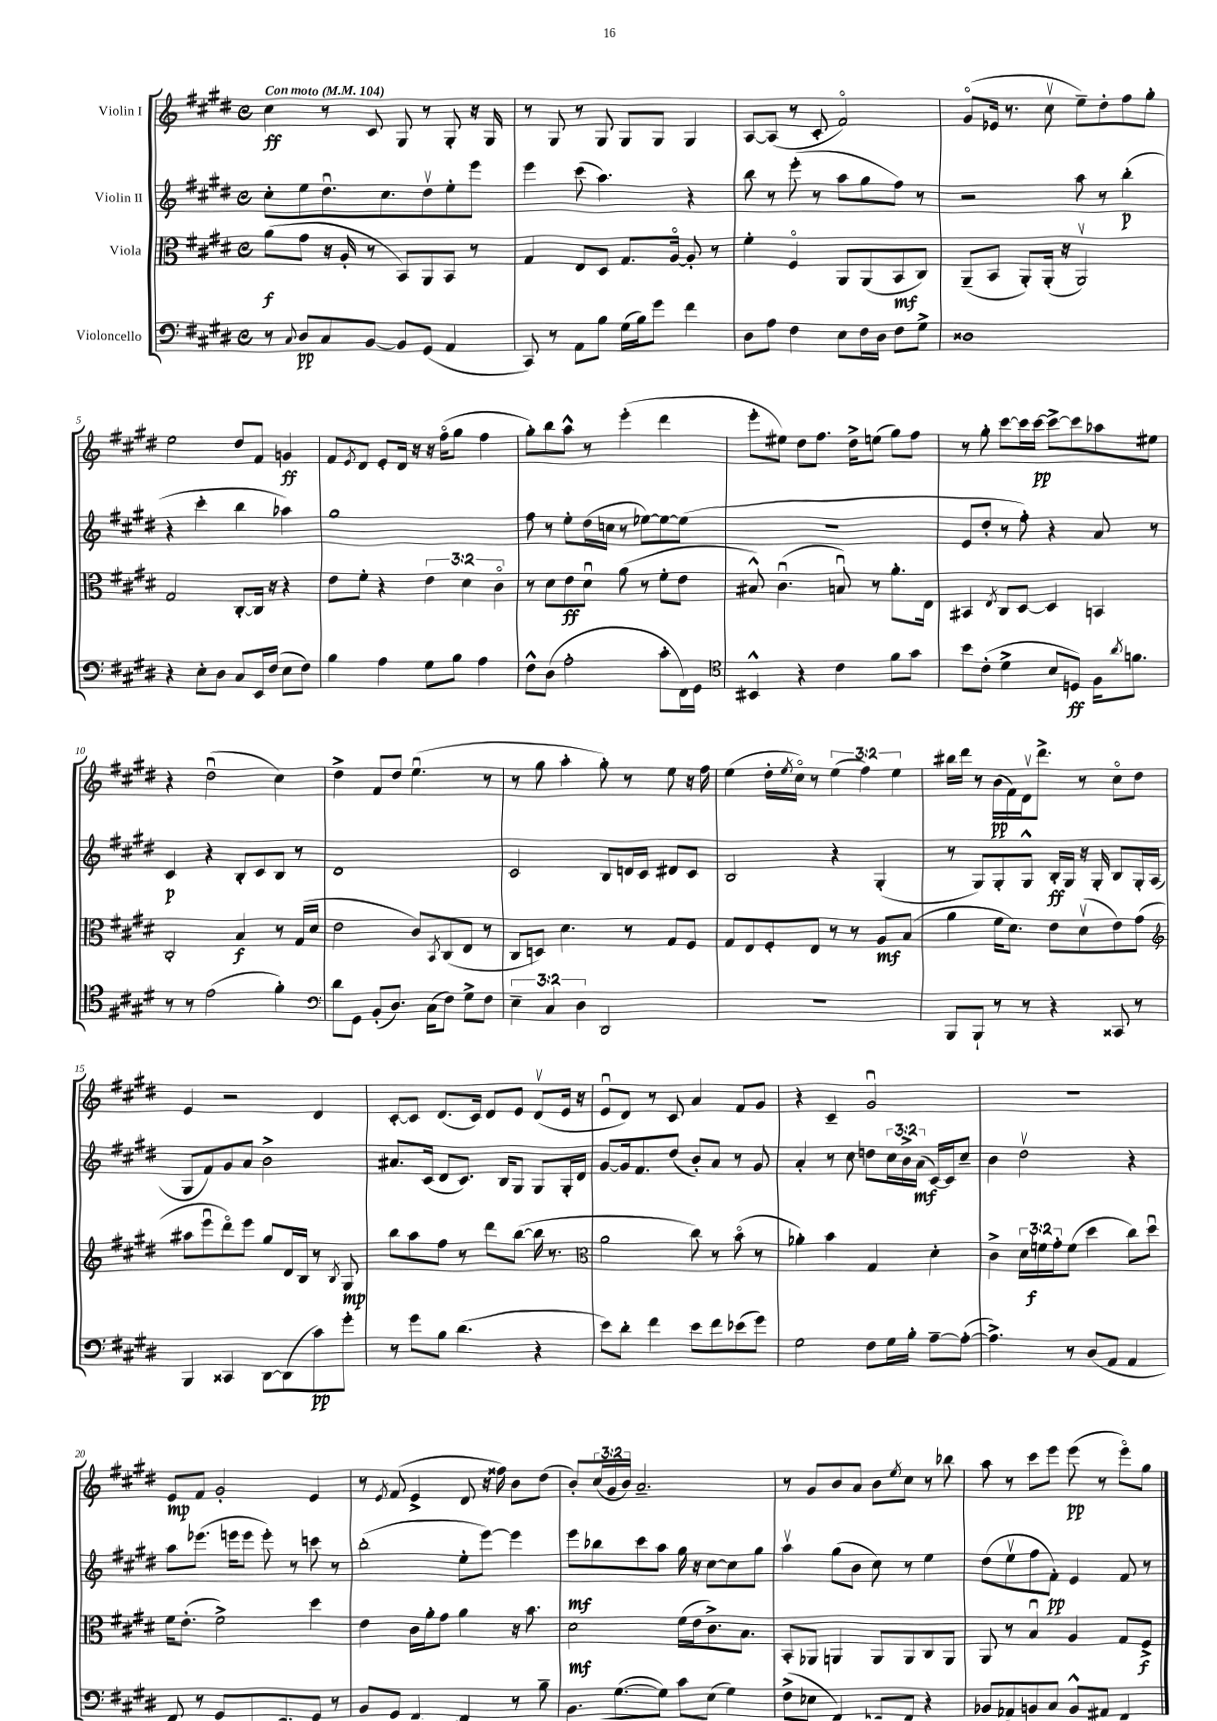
<<
\new StaffGroup <<
\new Staff = "s0" \with { instrumentName = "Violin I" } {
    \clef treble \key e \major \defaultTimeSignature \time 4/4 \override Staff.TupletNumber.text = #tuplet-number::calc-fraction-text \tempo "Con moto" 4 = 104
    cis''4\ff r8 cis'8 gis8 r8 gis8-. r16 gis16 |
    r8 gis8 r8 gis8 gis8 gis8 gis4 |
    a8~ a8( r8 cis'8-. fis'2\flageolet) |
    gis'8\flageolet( ees'16 r8. cis''8\upbow e''8--) dis''8-. fis''8 gis''8-. |
    e''2 dis''8 fis'8 g'4\ff |
    fis'8 \acciaccatura { e'8 } dis'8 e'8-. dis'16 r16 r16 fis''16\flageolet( gis''8 fis''4 |
    gis''8-.) b''8 a''8-^ r8 e'''4-.( dis'''4 |
    e'''8-. eis''8) dis''8 fis''8. dis''16-> e''8( gis''8) fis''8 |
    r8 gis''8-. cis'''8~ cis'''16 cis'''16~\pp cis'''8~-> cis'''8 aes''8 eis''8 |
    r4 dis''2\downbow( cis''4) |
    dis''4-> fis'8 dis''8 e''4.\downbow( r8 |
    r8 gis''8 a''4-. gis''8-.) r8 e''8 r16 fis''16 |
    e''4( dis''16-. \acciaccatura { e''8 } cis''16\flageolet) r8 \tuplet 3/2 { e''4( fis''4) e''4 } |
    bis''16 dis'''16 r8 b'16\pp( fis'16) dis'16\upbow dis'''8.-> r8 cis''8\flageolet dis''8 |
    e'4 r2 dis'4 |
    cis'8~-. cis'8 dis'8.( cis'16) dis'8 e'8 dis'8\upbow( e'16 r16 |
    e'8\downbow dis'8) r8 cis'8 a'4 fis'8 gis'8 |
    r4 cis'4-- gis'2\downbow |
    R1 |
    e'8\mp fis'8 gis'2-. e'4 |
    r8 \acciaccatura { e'8 } fis'8( e'4-> dis'8 r16 fisis''16) b'8 dis''8( |
    b'8-.) \tuplet 3/2 { cis''16( gis'16 b'16) } a'2.-- |
    r8 gis'8 b'8 a'8 b'8 \acciaccatura { e''8 } cis''8 r8 bes''8 |
    a''8 r8 cis'''8 e'''8 e'''8\pp( r8 e'''8\flageolet) gis''8 \bar "|." |
}
\new Staff = "s1" \with { instrumentName = "Violin II" } {
    \clef treble \key e \major \defaultTimeSignature \time 4/4 \override Staff.TupletNumber.text = #tuplet-number::calc-fraction-text
    cis''8-. e''8 dis''8.\downbow cis''8. dis''8\upbow e''8-. e'''8 |
    e'''4 cis'''8( a''4.) r4 |
    b''8 r8 e'''8-.( r8 a''8 gis''8 fis''8) r8 |
    r2 a''8 r8 b''4-.\p( |
    r4 cis'''4-. b''4 aes''4) |
    gis''1 |
    fis''8 r8 e''8-. dis''16( c''16 r8 ees''8~) ees''8~ ees''8( |
    R1 |
    e'8 dis''8-. r8 fis''8-.) r4 a'8 r8 |
    cis'4\p r4 b8-. cis'8 b8 r8 |
    dis'1 |
    cis'2 b8 d'16 cis'16 dis'8 cis'8 |
    b2 r4 gis4-.( |
    r8 gis8) gis8-. gis8-^ b16-.\ff gis16 r16 gis16-. b8 gis16-. a16( |
    gis8 fis'8) gis'8 a'8 b'2-> |
    ais'8. cis'16( dis'8 cis'8.) b16 gis8 gis8 gis16-. dis'16 |
    gis'8~ gis'16 fis'8. dis''8( b'8-.) a'8 r8 gis'8 |
    a'4-. r8 cis''8 d''8 \tuplet 3/2 { cis''16 b'16-> a'16\mf( } cis'16~) cis'16 cis''8-- |
    b'4 dis''2\upbow r4 |
    a''8 ees'''8.( e'''16 e'''8 e'''8-.) r8 c'''8 r8 |
    b''2-.( e''8-. e'''8~) e'''4 |
    e'''8\mf bes''8 cis'''8 a''8 gis''16 r16 cis''8~ cis''8 gis''8 |
    a''4\upbow gis''8( b'8 cis''8) r8 e''4 |
    dis''8( e''8\upbow fis''8 fis'8-.\pp) e'4 fis'8 r8 \bar "|." |
}
\new Staff = "s2" \with { instrumentName = "Viola" } {
    \clef alto \key e \major \defaultTimeSignature \time 4/4 \override Staff.TupletNumber.text = #tuplet-number::calc-fraction-text
    a'8\f( gis'8 r16 a16-. r8 b,8) a,8 b,8 r8 |
    gis4 e8 dis8 gis8. a16~\flageolet a8-. r8 |
    fis'4-. fis4\flageolet a,8 a,8( b,8\mf cis8) |
    a,8--( b,8 a,8-.) a,16-.( r16 a,2\upbow) |
    gis2 cis8~-. cis16 r16 r4 |
    e'8 fis'8-. r4 \tuplet 3/2 { e'4 dis'4 cis'4\flageolet } |
    r8 dis'8 e'8\ff dis'8\downbow a'8( r8 fis'8-. e'8 |
    bis8-^) cis'4.\downbow( b8\downbow) r8 a'8.-. e16 |
    bis,4 \acciaccatura { e8 } cis8 dis8~ dis4 b,4 |
    cis2-. b4\f r8 gis16( dis'16 |
    e'2 cis'8) \acciaccatura { b,8 } cis8( e8 r8 |
    cis8 d8) dis'4. r8 gis8 fis8 |
    gis8 e8 fis8-. e8 r8 r8 a8\mf b8( |
    a'4 fis'16 dis'8.) e'8 dis'8\upbow( e'8) gis'8( |
    \clef treble ais''8 e'''8\downbow dis'''8\flageolet) e'''8 gis''8 dis'16 b16 r8 \acciaccatura { b8 } gis8\mp |
    b''8 a''8 fis''8 r8 dis'''8 b''8~( b''16 r8. |
    \clef alto a'2 cis''8) r8 b'8\flageolet( r8 |
    aes'4-.) b'4 gis4 dis'4-. |
    cis'4-> \tuplet 3/2 { dis'16 f'16\f gis'16-. } f'8( dis''4 cis''8) dis''8\downbow |
    fis'16 e'8.-.( fis'2->) dis''4 |
    e'4 cis'16 a'16-. gis'8 a'4 r16 b'8. |
    dis'2\mf fis'16( e'16 cis'8.->) b8. |
    b,8-. aes,8 a,4 a,8 a,8 cis8 a,8 |
    a,8 r8 b4\downbow a4 gis8 fis8->\f \bar "|." |
}
\new Staff = "s3" \with { instrumentName = "Violoncello" } {
    \clef bass \key e \major \defaultTimeSignature \time 4/4 \override Staff.TupletNumber.text = #tuplet-number::calc-fraction-text
    r8 \appoggiatura { cis8 } dis8\pp cis8 b,8~ b,8 gis,8( a,4 |
    cis,8) r8 a,8 b8 gis16( b16) gis'8 fis'4 |
    dis8 a8 fis4 e8 fis16 dis16 fis8 gis8-> |
    disis1 |
    r4 e8-. dis8 cis8 e,16 fis16( e8 fis8) |
    b4 a4 gis8 b8 a4 |
    fis8-^ dis8( a2-. cis'8-. fis,16) gis,16 |
    \clef tenor bis,4-^ r4 cis'4 fis'8 gis'8 |
    b'8 cis'8-.( dis'4-> b8 d8\ff) fis16 \acciaccatura { a'8 } f'8. |
    r8 r8 e'2( fis'4-.) |
    \clef bass dis'8 gis,8 b,8-.( dis8.) cis16( fis8) gis8-> fis8 |
    \tuplet 3/2 { e4-- cis4 dis4 } dis,2 |
    R1 |
    b,,8 b,,8-! r8 r8 r4 cisis,8 r8 |
    b,,4 cisis,4 dis,8~ dis,8( cis'8\pp) gis'8-. |
    r8 gis'8 b8 dis'4.( r4 |
    e'8) dis'8-. fis'4 e'8 fis'8 ees'8( gis'8) |
    gis2 fis8 gis16 b16-. a8~-- a8~-.( |
    a4.->) r8 dis8( a,8 a,4 |
    fis,8->) r8 gis,8( dis,8.) e,8. gis,8 r8 |
    b,8 gis,8 fis,4~ fis,4 r8 b8-- |
    b,8. gis8.~( gis8) cis'8 e8( gis4) |
    fis8->( ees8 fis,4) ees,8( fis,8 r4 |
    bes,8 aes,8) b,8 cis8 b,8-^ ais,8\p fis,4 \bar "|." |
}
>>
>>
